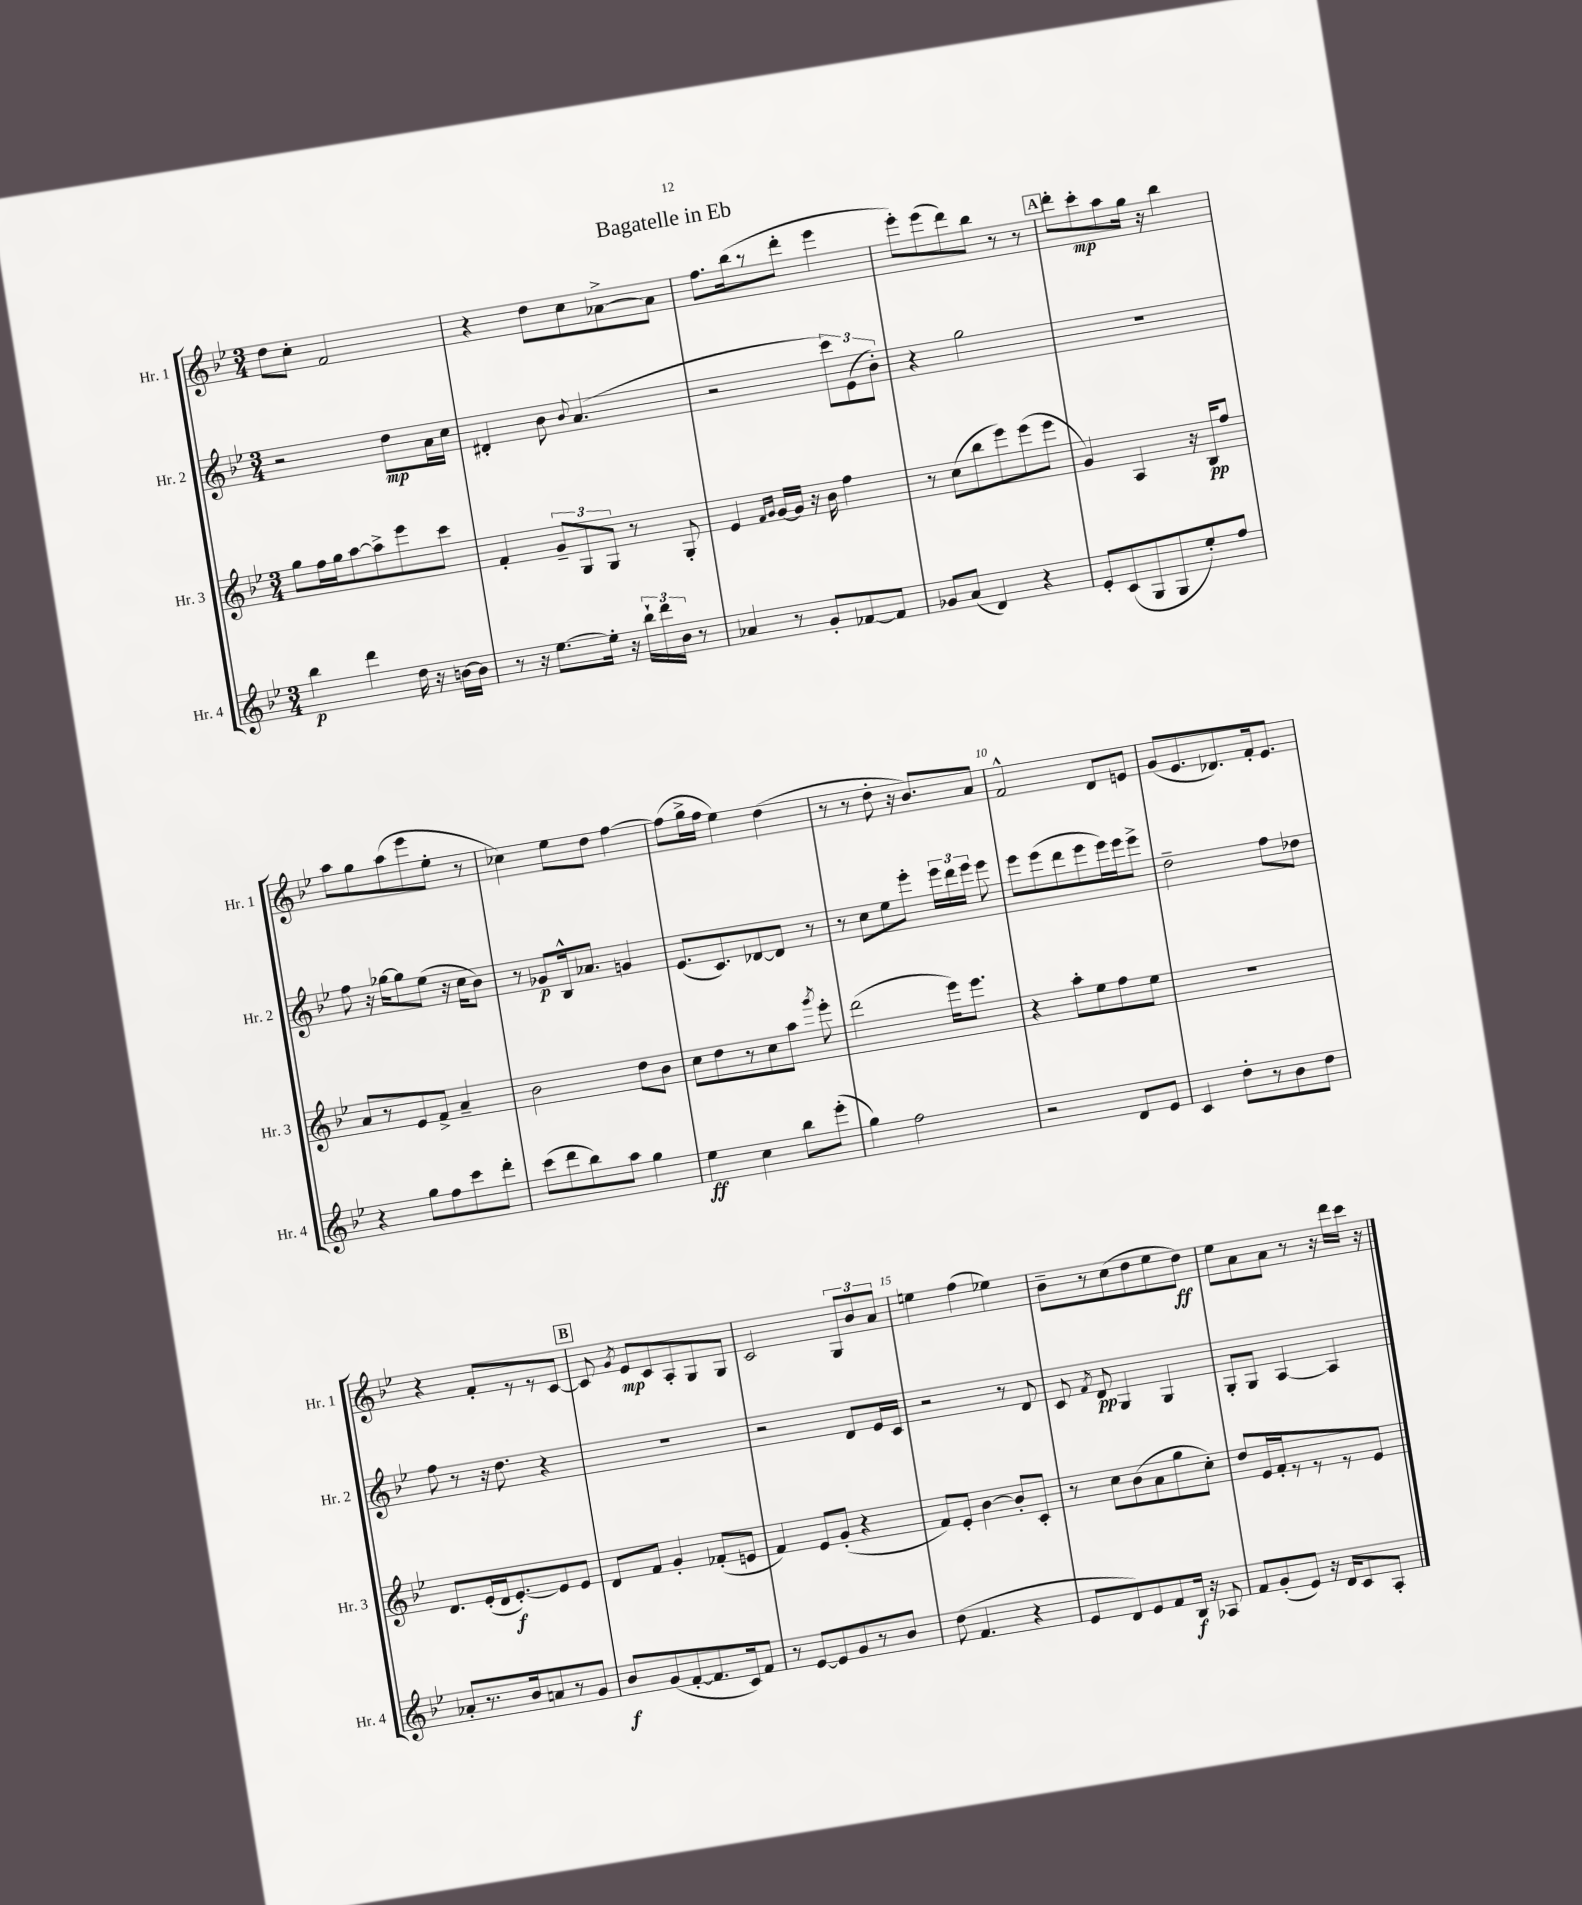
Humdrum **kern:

**kern	**kern	**kern	**kern
*staff4	*staff3	*staff2	*staff1
*clefG2	*clefG2	*clefG2	*clefG2
*k[b-e-]	*k[b-e-]	*k[b-e-]	*k[b-e-]
*M3/4	*M3/4	*M3/4	*M3/4
4bb-	8gg	2r	8dd
.	16ff	.	8cc'
.	16gg	.	.
4ddd	[8aa	.	2f
.	8aa^]	.	.
16dd	8eee-	8dd	.
16r	.	.	.
[16b	8ccc	16a	.
16b]	.	16cc	.
=	=	=	=
8r	4f'	4d#'	4r
16r	.	.	.
[8.ee-	.	.	.
.	12g~	8b-	8dd
.	12G	.	.
.	.	8qqb-	.
16ee-']	.	(4.a	8cc
.	12G	.	.
16r	.	.	.
24bb-`	8r	.	[8a-^
24ddd	.	.	.
24b-	.	.	.
8r	8G'	.	8a-]
=	=	=	=
4a-	4e-	2r	8.ff
.	.	.	(16bb-
.	16qqf	.	.
.	16qqg	.	.
8r	[16g	.	8r
.	16g]	.	.
8g'	16r	.	8ddd'
.	16b-	.	.
[8f-	4ff	12ccc)	4eee-
.	.	(12e-	.
8f-]	.	.	.
.	.	12b-')	.
=	=	=	=
8g-	8r	4r	8eee-')
(8a	(8cc	.	(8eee-
4d)	8bb-	2gg	8ddd)
.	8eee-)	.	8bb-
4r	(8eee-	.	8r
.	8eee-	.	8r
=	=	=	=
8e-'	4g)	2.r	8ddd'
(8c	.	.	8ccc'
8G	4A	.	8aa
8G	.	.	16gg
.	.	.	16r
8ee-')	16r	.	4bb-
.	16B-	.	.
8ff	8ff	.	.
=	=	=	=
4r	8a	8ff	8aa
.	8r	16r	8gg
.	.	[16gg-	.
8gg	8e-	8gg-]	(8aa
8ff	8f^	(8ee-	8eee-
8ccc	4a~	16r	8ee-'
.	.	16cc	.
8ddd'	.	8b-)	8r
=	=	=	=
(8ccc	2b-	8r	4cc-)
8ddd	.	8g-	.
8bb-)	.	16B-^^	8ee-
.	.	8.a-	.
8aa	.	.	8dd
4gg	8dd	4g	[4ff
.	8b-	.	.
=	=	=	=
4ee-	8cc	(8.e-	(8ff]
.	8dd	.	16gg^
.	.	8.c)	16ff
4cc	8r	.	4ee-)
.	8cc	[8d-	.
8bb-	8aa	8d-]	(4dd
.	8qggg	.	.
(8eee-'	8eee-'	8r	.
=	=	=	=
4gg)	(2ddd	8r	8r
.	.	8cc	8r
2ff	.	8ee-	8dd'
.	.	8eee-'	16r
.	.	.	8.b-)
.	16eee-)	24eee-	.
.	.	24ddd	.
.	8.eee-	.	.
.	.	24eee-	.
.	.	8eee-	8a
=	=	=	=
2r	4r	8eee-	2f^^
.	.	(8eee-	.
.	8aa'	8ddd	.
.	8ee-	8eee-	.
8d	8ff	16eee-)	8d
.	.	16eee-	.
8e-	8ee-	8eee-^	8e
=	=	=	=
4c	2.r	2dd~	(8g
.	.	.	8.e-
8dd'	.	.	.
.	.	.	8.d-)
8r	.	.	.
8b-	.	8ff	16f'
.	.	.	8.e-
8dd	.	8dd-	.
=	=	=	=
8a-'	8.d	8ff	4r
8.r	.	8r	.
.	(16e-'	.	.
.	16d	16r	8f'
16b-	[8.e-')	8.dd	.
8a	.	.	8r
8r	8e-]	4r	8r
8g	8e-	.	[8c
=	=	=	=
8b-	8d	2.r	8c]
.	.	.	8qg
(8g	8f	.	8e-
[8f'	4g'	.	8c
8.f]	.	.	8A'
.	(8f-'	.	8G
16c)	.	.	.
8f	8e	.	8G
=	=	=	=
8r	4f)	2r	2c
[8e-	.	.	.
8e-]	8e-	.	.
8g	(8g'	.	.
8r	4r	8d	12G
.	.	.	12b-
8b-	.	16e-	.
.	.	.	12a
.	.	16c	.
=	=	=	=
(8dd	8f)	2r	4ee
4.f	8e-'	.	.
.	[4b-	.	(4ff
4r	8b-']	8r	4ee-)
.	8c'	8d	.
=	=	=	=
8e-	8r	8c	8b-~
.	.	8qf	.
8d)	8cc	8d	8r
8e-	(8b-	4G	(8cc
8f	8a	.	8dd
16B-	8gg	4G	8ee-
16r	.	.	.
8A-	8cc')	.	8dd)
=	=	=	=
8f	8dd	8G'	8ee-
(8g'	16e-	8G	8a
.	16f'	.	.
8e-)	8r	[4A	8a
16r	8r	.	8r
16d	.	.	.
8c	8r	4A]	16r
.	.	.	16ddd
8A'	8e-	.	16ccc
.	.	.	16r
==	==	==	==
*-	*-	*-	*-
